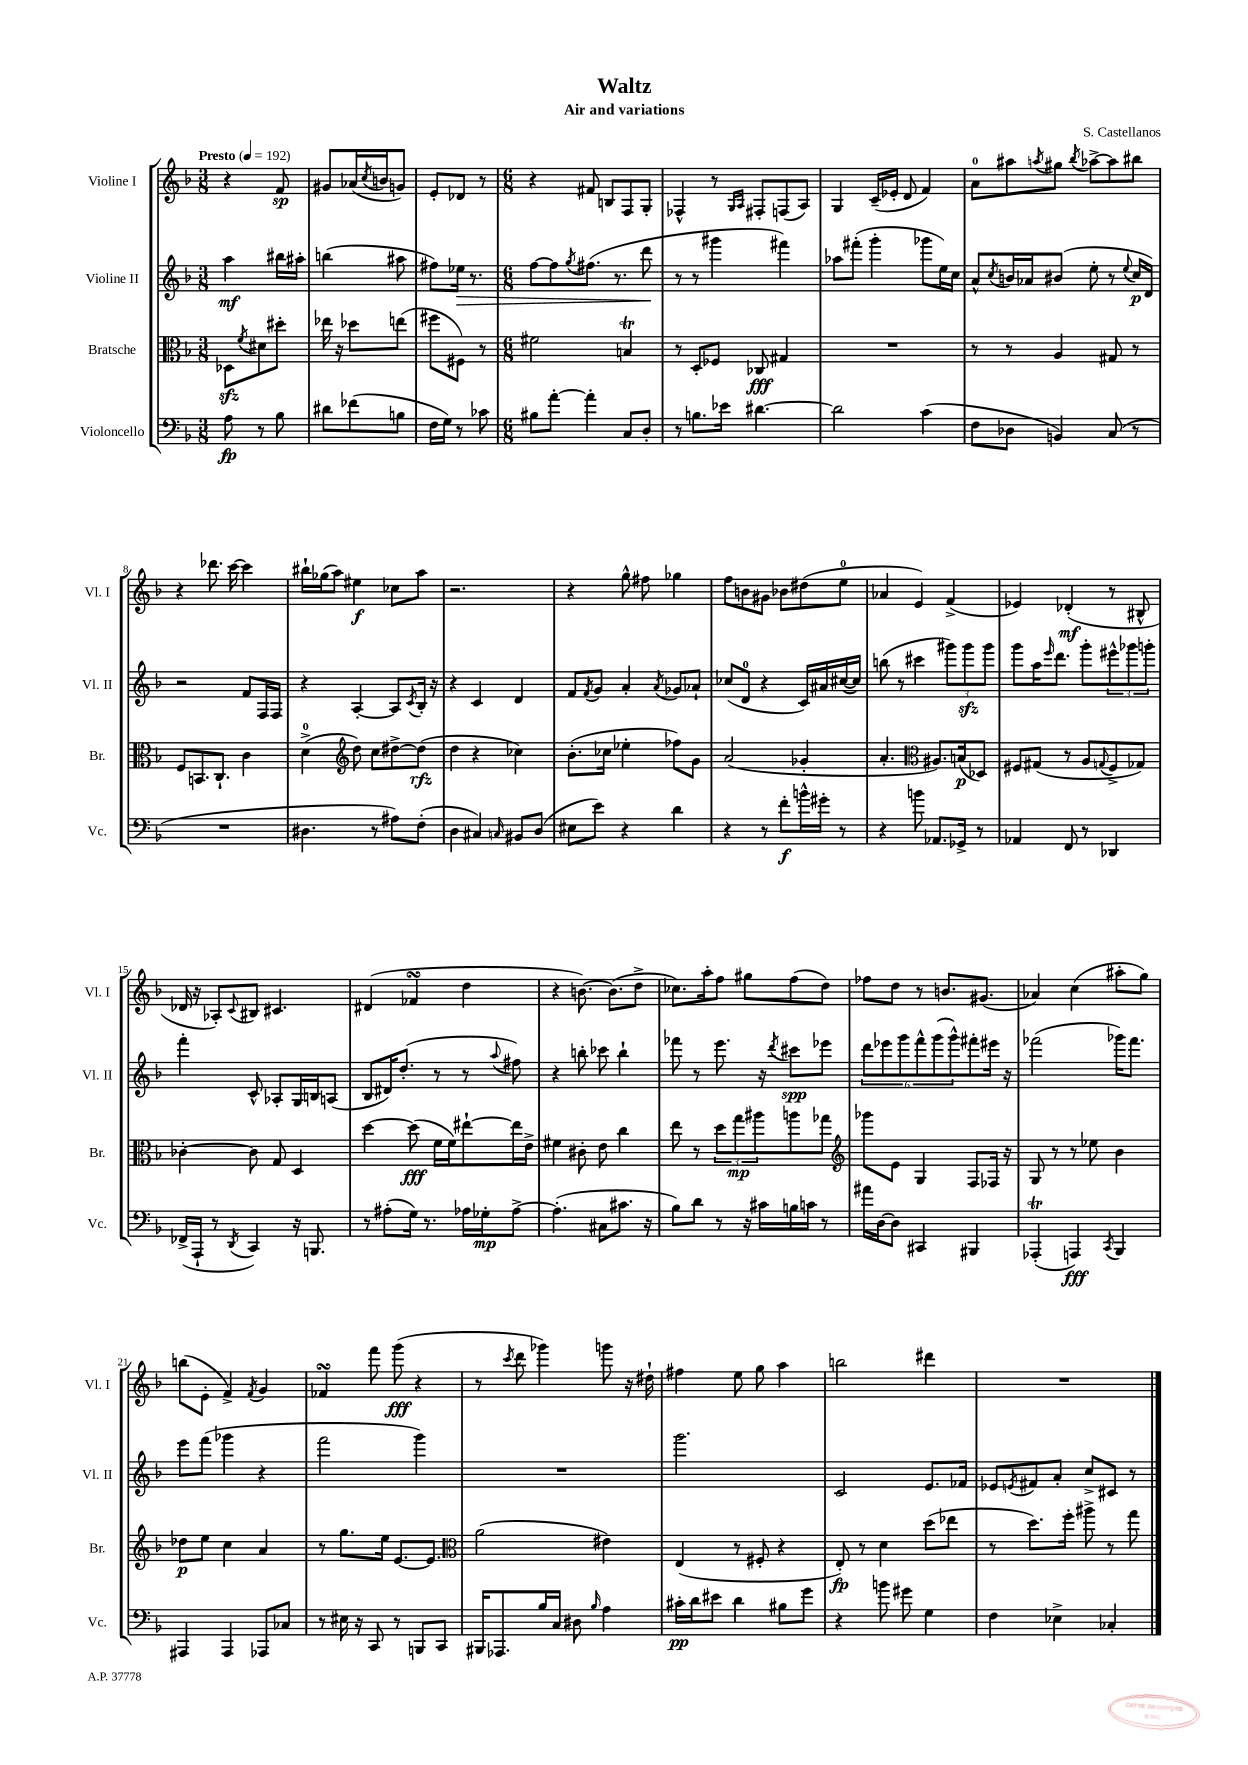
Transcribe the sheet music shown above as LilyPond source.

\header { title = "Waltz" composer = "S. Castellanos" subtitle = "Air and variations" }
<<
\new StaffGroup <<
\new Staff = "s0" \with { instrumentName = "Violine I" shortInstrumentName = "Vl. I" } {
    \clef treble \key f \major \numericTimeSignature \time 3/8 \tempo "Presto" 4 = 192
    r4 f'8\sp |
    gis'8 aes'16( \acciaccatura { c''8 } b'16 g'8) |
    e'8-. des'8 r8 |
    \numericTimeSignature \time 6/8 r4 fis'8 b8 f8 g8-. |
    fes4-^ r8 \grace { g16 a16 } fis8-. f8( a8) |
    g4 c'16--( ees'16-. d'8 f'4) |
    a'8-0 ais''8 \acciaccatura { a''8 } gis''8 \acciaccatura { bes''8 } aes''8~-> aes''8 bis''8 |
    r4 des'''8. c'''16~ c'''4 |
    bis''16-! ges''16( a''8) eis''4\f ces''8 a''8 |
    r2. |
    r4 g''8-^ fis''8 ges''4 |
    f''8 b'8 gis'8 bes'8 dis''8( e''8-0 |
    aes'4 e'4) f'4->( |
    ees'4) des'4-.\mf( r8 bis8-^ |
    des'16 r16 aes8-.) \appoggiatura { c'8 } bis8 cis'4. |
    dis'4( fes'4\turn d''4 |
    r4 b'8.~) b'8.( d''8-> |
    ces''8.) a''16-. f''8 gis''8 f''8( d''8) |
    fes''8 d''8 r8 b'8. gis'8.( |
    aes'4) c''4( ais''8-. g''8) |
    b''8( e'8-. f'4->) \acciaccatura { f'8 } g'4 |
    fes'4\turn f'''8 g'''8\fff( r4 |
    r8 \acciaccatura { c'''8 } d'''8 ges'''4) g'''8 r16 dis''16-! |
    fis''4 e''8 g''8 a''4 |
    b''2 dis'''4 |
    R2. \bar "|." |
}
\new Staff = "s1" \with { instrumentName = "Violine II" shortInstrumentName = "Vl. II" } {
    \clef treble \key f \major \numericTimeSignature \time 3/8
    a''4\mf bis''16 ais''16-. |
    b''4( ais''8 |
    fis''8) ees''16\> r8. |
    \numericTimeSignature \time 6/8 f''8~ f''8 \acciaccatura { g''8 } fis''8.( r8. d'''8\! |
    r8 r8 gis'''4 fis'''4) |
    aes''8 fis'''8-.( g'''4-. ges'''8 e''16) c''16 |
    a'8-^ \acciaccatura { c''8 } b'16 aes'16 bis'8( e''8-. r8 \appoggiatura { e''8 } c''16\p d'16) |
    r2 f'8 f16 f16 |
    r4 a4~-. a8 \acciaccatura { c'8 } bes16-. r16 |
    r4 c'4 d'4 |
    f'8 \acciaccatura { f'8 } g'8 a'4-. \acciaccatura { a'8 } ges'8 aes'8-! |
    ces''8( d'8-0 r4 c'16) ais'16 cis''16~( cis''16) |
    b''8( r8 cis'''4 \tuplet 3/2 { gis'''8) gis'''8\sfz gis'''8 } |
    g'''8 a''16 \grace { e'''16 } d'''8. g'''8-. \tuplet 3/2 { eis'''8-^ ges'''8 g'''8-. } |
    f'''4-. c'8-^ aes8-. g16 b16 a8( |
    bes8 dis'16) d''8.-.( r8 r8 \appoggiatura { a''8 } fis''8) |
    r4 b''8-. ces'''8 b''4-! |
    fes'''8 r8 e'''8. r16 \acciaccatura { d'''8 } cis'''8\spp ees'''8 |
    \tuplet 6/4 { d'''8 ees'''8 g'''8 f'''8-^ g'''8( g'''8-^) } fis'''8-. eis'''16 r16 |
    fes'''2( ges'''16) fes'''8. |
    e'''8 f'''8( ges'''4 r4 |
    f'''2 g'''4) |
    R2. |
    g'''2. |
    c'2 e'8. fes'16 |
    ees'8 \acciaccatura { e'8 } fis'8 a'8-. c''8-> cis'8 r8 \bar "|." |
}
\new Staff = "s2" \with { instrumentName = "Bratsche" shortInstrumentName = "Br." } {
    \clef alto \key f \major \numericTimeSignature \time 3/8
    des8\sfz \acciaccatura { f'8 } dis'8 dis''8-. |
    ees''16 r16 des''8 e''8( |
    fis''8 fis8) r8 |
    \numericTimeSignature \time 6/8 fis'2 b4\trill |
    r8 d8-. fes8 ces8\fff gis4 |
    R2. |
    r8 r8 a4 gis8 r8 |
    f8 b,8. c8.-! c'4 |
    d'4-0->( \clef treble d''8) c''8 dis''8~-> dis''8\rfz( |
    d''4 r4 ces''4) |
    bes'8.-.( ces''16 ees''4-. fes''8) g'8 |
    a'2( ges'4-. |
    a'4.-. \clef alto ais8.) b16\p( des8) |
    fis8 gis8( r8 a8 \appoggiatura { g8 } fis8-> ges8) |
    ces'4~-. ces'8 g8 d4 |
    d''4~ d''8\fff( f'16 f'16) eis''8~-! eis''16 e'16-> |
    fis'4 cis'8-. e'8 c''4 |
    e''8 r8 \tuplet 3/2 { d''8 g''8\mp ais''8 } a''8 ges''8 |
    \clef treble ges'''8 e'8 g4 f8 fes16 r16 |
    g8 r8 r8 ees''8 bes'4 |
    des''8\p e''8 c''4 a'4 |
    r8 g''8. e''16 e'8.~ e'8. |
    \clef alto a'2( eis'4) |
    e4( r8 fis8-. r4 |
    e8-.\fp) r8 d'4 d''8( ees''8 |
    r8 d''8.) f''16-. ais''8-> r8 g''8 \bar "|." |
}
\new Staff = "s3" \with { instrumentName = "Violoncello" shortInstrumentName = "Vc." } {
    \clef bass \key f \major \numericTimeSignature \time 3/8
    a8\fp r8 bes8 |
    dis'8 fes'8( b8 |
    f16 g16) r8 ces'8 |
    \numericTimeSignature \time 6/8 bis8 a'8~-. a'4-. c8 d8-. |
    r8 b8. ees'16 dis'4.~ |
    dis'2 c'4( |
    f8 des8 b,4) c8( r8 |
    R2. |
    dis4. r8 ais8) f8-.( |
    d4 cis4) \grace { c16 } bis,8 d8( |
    eis8 e'8) r4 d'4 |
    r4 r8 f'8-.\f b'16-^ gis'16-. r8 |
    r4 b'8 aes,8. ges,16-> r8 |
    aes,4 f,8 r8 des,4 |
    fes,16->( a,,16-! r8 \acciaccatura { d,8 } c,4) r16 b,,8. |
    r8 ais8-.( g16) r8. aes16 ges16-.\mp aes8~-> |
    aes4.-.( cis8 cis'8. r16 |
    bes8) d'8 r8 r16 cis'16 b16 c'16 r8 |
    ais'16 d16~ d8 cis,4 bis,,4 |
    aes,,4-.\trill( a,,4\fff) \acciaccatura { c,8 } bes,,4 |
    ais,,4 ais,,4 aes,,8 ces8 |
    r8 eis16 r16 c,8 r8 b,,8 c,8 |
    bis,,16 aes,,8. bes16 c16 dis8 \grace { bes16 } a4 |
    cis'16-.\pp d'16 eis'8 d'4 bis8 g'8 |
    r4 b'8 gis'8 g4 |
    f4 ees4-> ces4-. \bar "|." |
}
>>
>>
